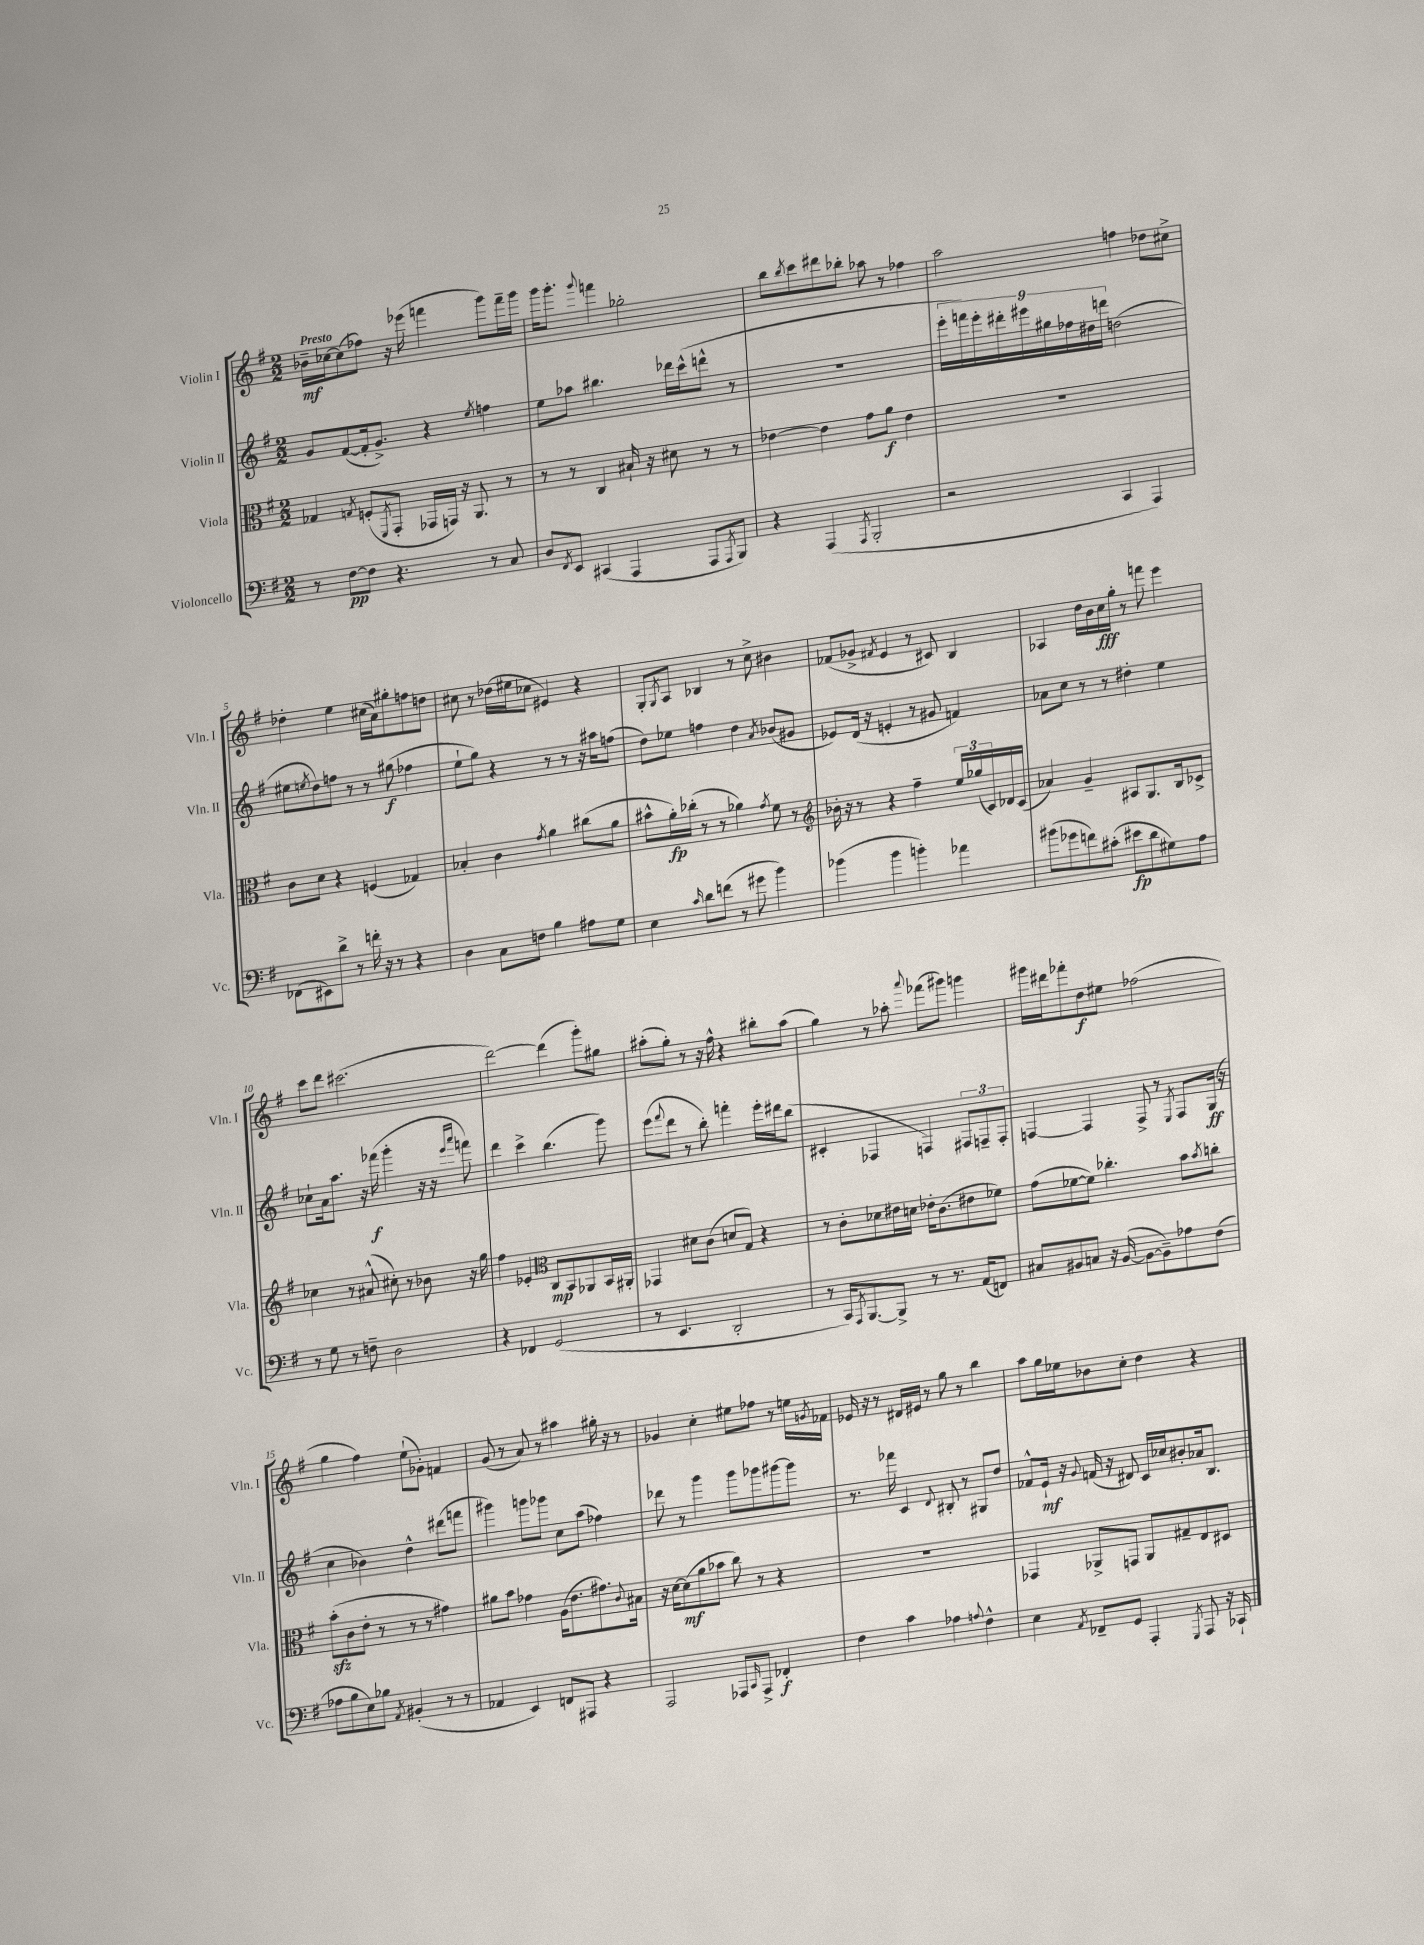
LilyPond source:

<<
\new StaffGroup <<
\new Staff = "s0" \with { instrumentName = "Violin I" shortInstrumentName = "Vln. I" } {
    \clef treble \key g \major \numericTimeSignature \time 2/2 \tempo "Presto"
    bes'16--\mf ces''16~ ces''8( fes''8) r16 ees'''16( f'''4 g'''8) f'''16-- g'''16 |
    g'''16 g'''8.-. \appoggiatura { g'''8 } f'''4 ges''2-. |
    b''8 \acciaccatura { b''8 } c'''8 dis'''8 bes''8-. aes''8 r8 fes''4 |
    a''2 f''4 des''8 cis''8-> |
    des''4-. e''4 cis''16( a'16) gis''8-. f''8 d''8 |
    cis''8 r8 des''16( eis''16 ces''8 eis'4) r4 |
    g8-. \acciaccatura { g8 } a8 bes4 r8 c''8-> bis'4 |
    fes'8( ges'8-> \acciaccatura { fis'8 } e'4 r8 cis'8) b4 |
    aes4 d''16 b'16 c''16\fff g''16-. r8 f'''8 e'''4 |
    c'''8 d'''8 cis'''2.( |
    d'''2~) d'''4( g'''8-.) gis''8 |
    ais''8-.( g''8-.) r8 r16 fis''16-^ r4 bis''8-. ais''8( |
    g''4) r8 aes''8-. \appoggiatura { a'''8 } fes'''8( gis'''8) g'''4 |
    gis'''16 dis'''16 fes'''8-. d''8\f eis''8 fes''2( |
    g''4 fis''4) e''8-!( ges'8-.) f'4 |
    g'8( r8 a'8) r8 ais''4 gis''16-. r16 r8 |
    ges'4 c''4-. eis''8 fes''8 r8 e''16 \acciaccatura { g'8 } fes'16 |
    ees'16 r16 r8 dis'16 eis'16 r8 g''8 r8 b''4 |
    a''8 g''16 ees''16 bes'8 c''8-. d''4 r4 \bar "|." |
}
\new Staff = "s1" \with { instrumentName = "Violin II" shortInstrumentName = "Vln. II" } {
    \clef treble \key g \major \numericTimeSignature \time 2/2
    g'8 fis'8~( fis'16-. g'8.->) r4 \acciaccatura { e''8 } f''4 |
    e''8 aes''8 bis''4. des'''16 c'''16-^( d'''8-^ r8 |
    R1 |
    \tuplet 9/8 { e'''16-. f'''16) e'''16-. dis'''16-. eis'''16 gis''16 fes''16 dis''16 d'''16 } d''2( |
    eis''8 \acciaccatura { e''8 } d''8) f''8 r8 r8 gis''8\f( fes''4 |
    e''8-! g''8) r4 r8 r8 r16 ais''16 f''8( |
    d''8) ees''8 f''4 d''4 \acciaccatura { a'8 } bes'8( gis'8 |
    ees'8) d'16( r16 e'4-. r8 gis'8 f'4) |
    aes'8 c''8 r8 r8 dis''4-. e''4 |
    ces''8-! a'16 a''8. r16 fes'''16\f( g'''4-. r16 r16 \grace { e'''16 a'''16 } f'''8) |
    d'''4 c'''4-> b''4.( g'''8) |
    e'''8( \appoggiatura { fis'''8 } d'''8 r8 b''8-.) f'''4-. e'''16-. dis'''16 b''8( |
    cis'4-. fes4 f4) \tuplet 3/2 { fis8 f8-- f8-. } |
    f4~ f4 f8-> r8 \acciaccatura { e8 } f8 g16\ff( r16 |
    c''4 bes'4) d''4-^ dis'''8( f'''8 |
    gis'''4) g'''8 ges'''8 c''8 a''8( fes''4) |
    des'''8 r8 g'''4 g'''8 ges'''8 gis'''8~ gis'''8 |
    r8. fes'''16 c'4 \appoggiatura { d'8 } bis8-. r8 gis8 d''8 |
    fes'8-^ e'16-!\mf r16 \appoggiatura { g'8 } f'16( r16 dis'8) c'16 ces''16 bis'8-. aes'16 b8. \bar "|." |
}
\new Staff = "s2" \with { instrumentName = "Viola" shortInstrumentName = "Vla." } {
    \clef alto \key g \major \numericTimeSignature \time 2/2
    ges4 \acciaccatura { g8 } f8-.( \acciaccatura { fis,8 } g,8-. ges,16 g,16) r16 a,8. r8 |
    r8 r8 c4 bis16-! r16 dis'8 r8 r8 |
    ees'4~ ees'4 g'8 a'8\f ees'4 |
    R1 |
    c'8 d'8 r4 f4( ges4) |
    bes4-. c'4 \acciaccatura { g'8 } a'4 cis''8( a'8 |
    bis'8-^ a'16-.\fp) ces''16-.( r8 r8 aes'4) \acciaccatura { g'8 } fis'8 r8 |
    \clef treble bes'16-. r16 r8 r4 fis''4-- \tuplet 3/2 { e''16 ges''16( c'16) } des'16 c'16( |
    aes'4) g'4-- ais8 g8. b16 ces'8-> |
    ces''4 r8 ais'8-^( cis''8-.) r8 bes'8 r16 g''16 |
    fis''4 ees'4-. \clef alto c8\mp b,8 aes,8 b,16 ais,16-. |
    ges,4 dis'8 c'8( d'8 g8) r4 |
    r8 c'8-. des'8 eis'16 d'16 ees'16-. c'8.( eis'8 fes'8) |
    g'8( fes'8~ fes'8) ces''4.-. b'8 \acciaccatura { b'8 } c''8-. |
    b'8-.\sfz( c'8 e'8-. r8 r8 r8 gis'4) |
    ais'8 b'8 ges'4 a16( e'8. gis'8.) \appoggiatura { c'8 } bis16 |
    r16 d'16~ d'8\mf( a'8 bes'8 c''8) r8 r4 |
    R1 |
    ges,4 aes,8-> g,8 aes,8 gis8-- e8 dis8 \bar "|." |
}
\new Staff = "s3" \with { instrumentName = "Violoncello" shortInstrumentName = "Vc." } {
    \clef bass \key g \major \numericTimeSignature \time 2/2
    r8 fis8~\pp fis8 r4. r8 c8 |
    d8 \acciaccatura { fis,8 } e,8 cis,4( a,,4 a,,8 \acciaccatura { a,,8 } b,,8) |
    r4 a,,4( \acciaccatura { a,,8 } b,,2-. |
    r2 c,4 a,,4) |
    fes,8( eis,8) d'8-> r8 f'16-. r16 r8 r4 |
    d4 c8 f8 b4 ais8 g8 |
    e4 \grace { c'16 } d'8 f'8( r8 gis'8 b'4) |
    bes'4( bes'4 b'4-.) aes'4 |
    bis'8( ges'8 f'8) cis'8-.( eis'8\fp d'8 gis8) a8 |
    r8 g8 r8 f8-- d2 |
    r4 fes,4 g,2( |
    r8 e,4. d,2-. |
    r8 c,16) \acciaccatura { a,,8 } b,,8.~ b,,8-> r8 r8. a,16( f,8) |
    cis8 bis,8 c8 r16 bis,16~( bis,8~ bis,8--) aes8 fis8( |
    aes8 b8 e8) bes8 \acciaccatura { a,8 } bis,4-.( r8 r8 |
    aes,4 e,4) f,8 ais,,8 r4 |
    a,,2 aes,,8 \grace { c,16 } aes,,8-> fes,4-.\f |
    fis4 c'4 aes4 \appoggiatura { a8 } fis4-^ |
    e4 \acciaccatura { a,8 } fes,8-- g,8 a,,4-. \acciaccatura { g,,8 } a,,8 r16 ces,16-! \bar "|." |
}
>>
>>
